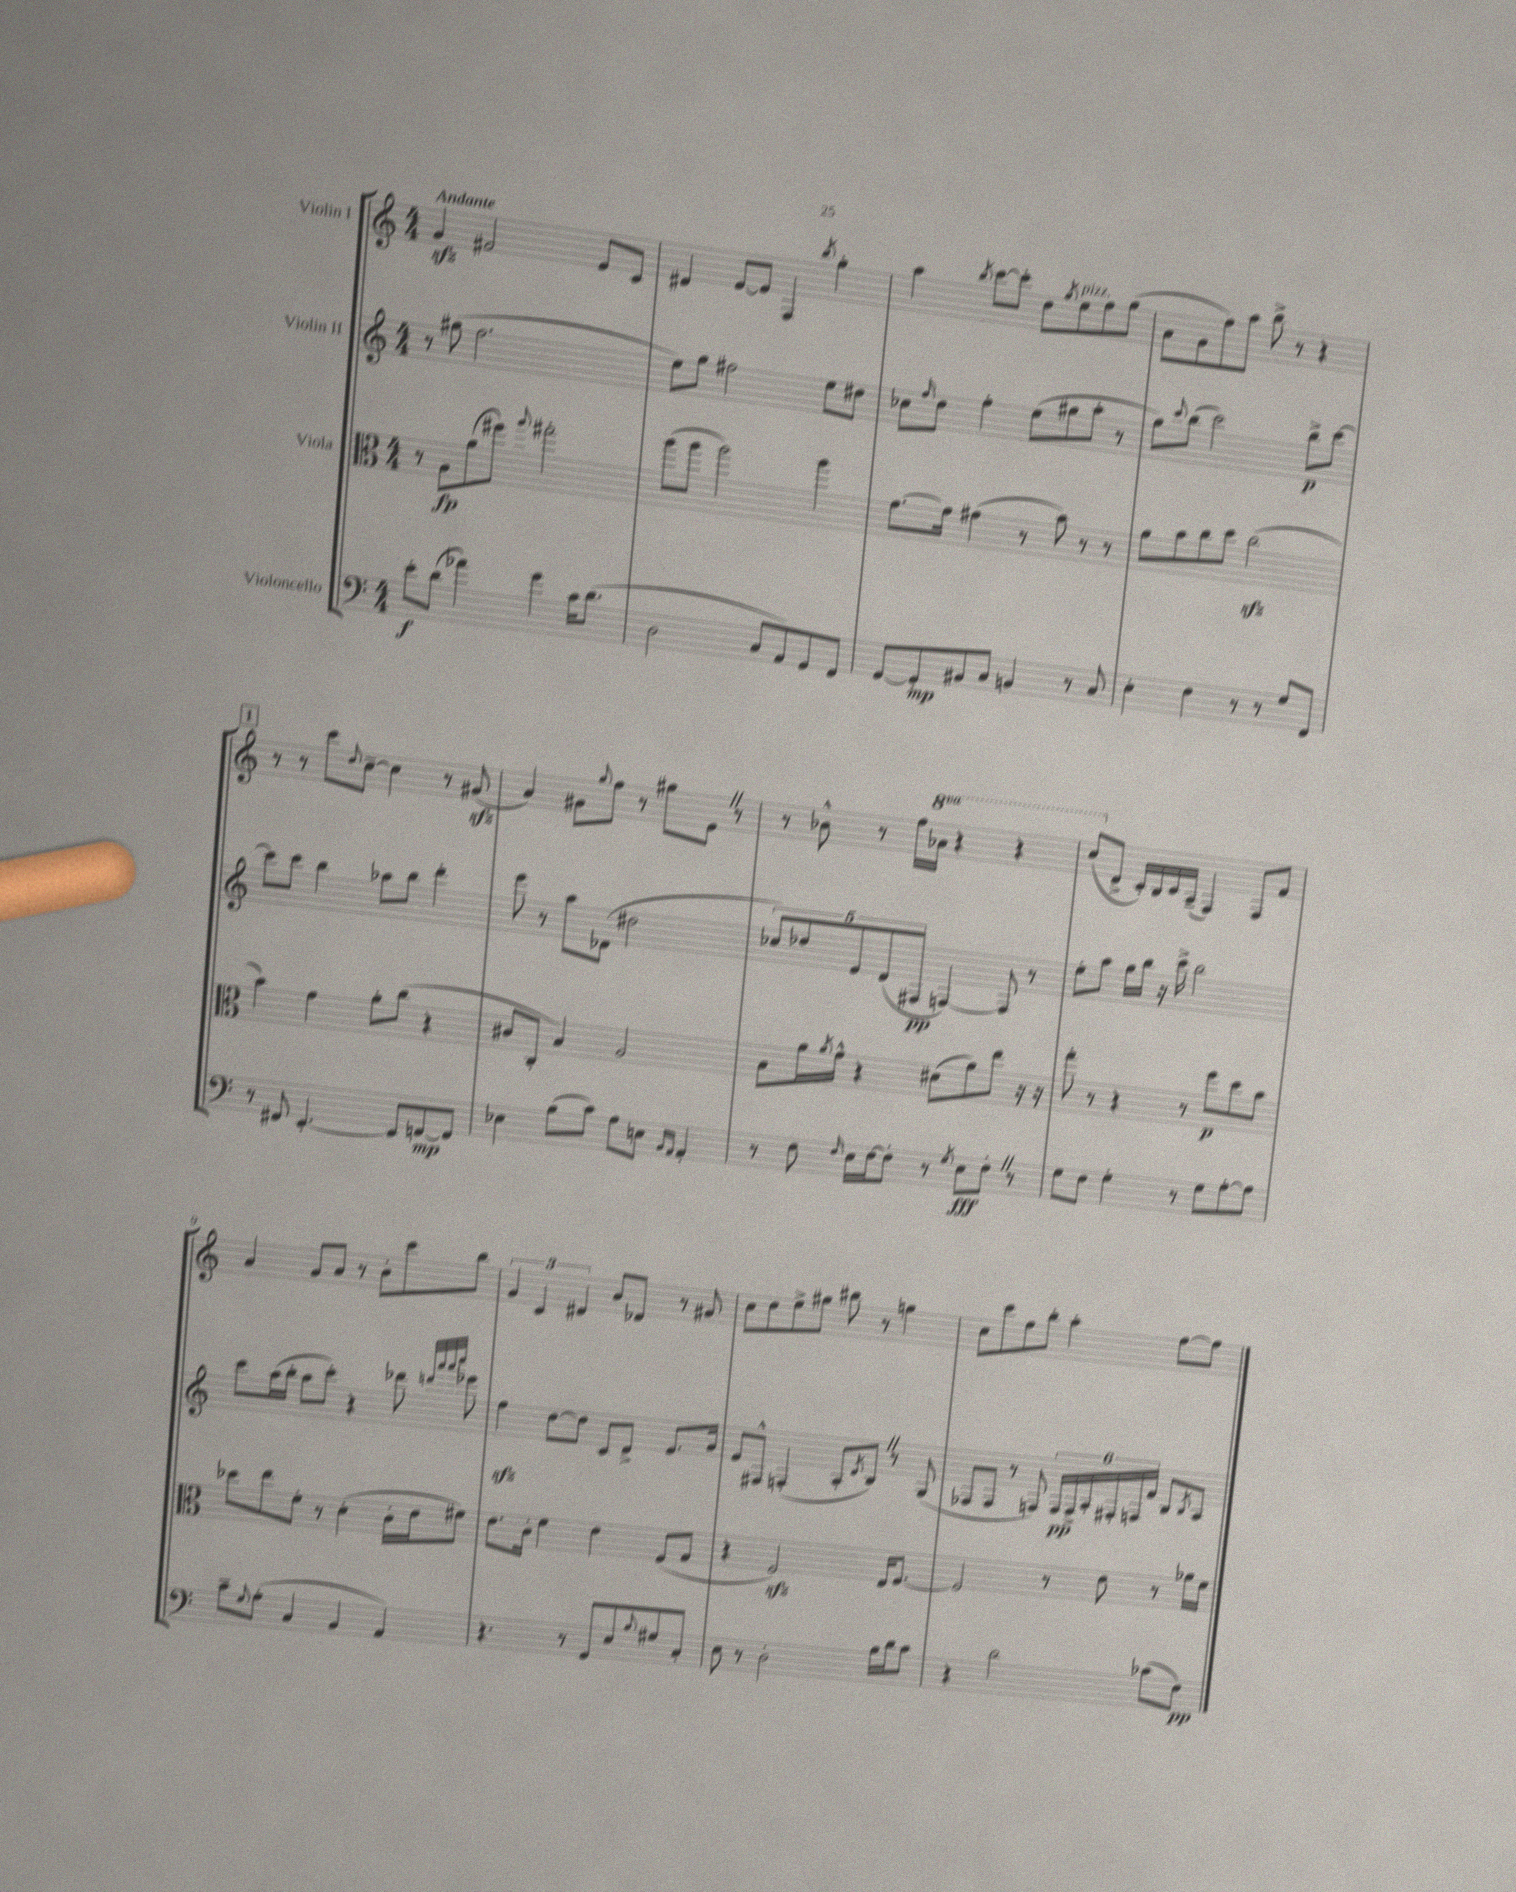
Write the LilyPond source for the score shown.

<<
\new StaffGroup <<
\new Staff = "s0" \with { instrumentName = "Violin I" } {
    \clef treble \key c \major \numericTimeSignature \time 4/4 \set Staff.ottavationMarkups = #ottavation-simple-ordinals \tempo "Andante"
    g'4\sfz fis'2 e'8 c'8 |
    dis'4 e'8~ e'8 f4 \acciaccatura { b''8 } g''4-. |
    a''4 \acciaccatura { b''8 } c'''8~ c'''8-. d''8 \acciaccatura { g''8 } e''8^\markup { \italic "pizz." } f''8 g''8( |
    a'8 g'8 f''8) a''8 b''8-> r8 r4 |
    \mark \markup { \box "1" } r8 r8 c'''8 \appoggiatura { d''8 } c''8~-- c''4 r8 gis'8\sfz( |
    a'4) gis'8 \appoggiatura { g''8 } f''8 r8 gis''8 e'8 \once \override BreathingSign.text = \markup { \musicglyph "scripts.caesura.straight" } \breathe r8 |
    r8 bes'8-^ r8 f''16 \ottava #1 aes''16 r4 r4 |
    c'''8( \ottava #0 d'8-> c'16-.) b16 c'16 a16--( f4) f8 f'8 |
    a'4 g'8 a'8 r8 b'8-. c'''8 b''8 |
    \tuplet 3/2 { g'4 c'4 dis'4 } b'8 des'8 r8 gis'8 |
    c''8 d''8 e''8-> gis''8 bis''8 r8 g''4 |
    c''8 c'''8 f''8 b''8-. a''4-. f''8~ f''8 \bar "|." |
}
\new Staff = "s1" \with { instrumentName = "Violin II" } {
    \clef treble \key c \major \numericTimeSignature \time 4/4
    r8 gis''8( f''2. |
    e''8) g''8 fis''2 e''8 dis''8 |
    ces''8 \grace { f''16 } d''8 f''4-. e''8( gis''8 a''8-. r8 |
    g''8) \appoggiatura { c'''8 } b''8( c'''2) b''8->\p c'''8~ |
    \mark \markup { \box "1" } c'''8 c'''8 b''4 aes''8 b''8 d'''4-. |
    e'''8 r8 a''8 des'8( dis''2 |
    \tuplet 5/4 { ces''8) des''8 e'8 d'8( fis8\pp } f4~) f8 r8 |
    e''8-. a''8 g''16 b''16 r16 c'''16-> b''2 |
    c'''8 a''16( b''16-. a''8 c'''8-.) r4 des'''8 \grace { d'''32 a'''32 a'''32 c''''32 } ees'''8 |
    f''4\sfz d''8~ d''8 c'8 d'8-> e'8. g'16 |
    e'8 fis8-^ f4-.( a8-. \acciaccatura { d'8 } b8) \once \override BreathingSign.text = \markup { \musicglyph "scripts.caesura.straight" } \breathe r8 g8( |
    fes8 fes8 r8 f8) \tuplet 6/4 { f16\pp f16-> a16-. fis16-. f16 f'16 } b8 \acciaccatura { b8 } a8 \bar "|." |
}
\new Staff = "s2" \with { instrumentName = "Viola" } {
    \clef alto \key c \major \numericTimeSignature \time 4/4
    r8 a8\fp a'8( fis''8) \appoggiatura { a''8 } gis''2-. |
    a''8( a''8 a''2) a''4 |
    g'8.~ g'16 gis'4( r8 b'8) r8 r8 |
    a'8 b'8 c''8 d''8 c''2\sfz( |
    \mark \markup { \box "1" } b'4) g'4 a'8-. c''8( r4 |
    cis'8 c8-. b4) a2 |
    b8 a'16 \acciaccatura { a'8 } g'16-^ r4 dis'8( a'8) e''8 r16 r16 |
    g''8-. r8 r4 r8 f''8\p d''8 b'8 |
    des''8 e''8 f'8-. r8 d'4-.( c'16-. e'16 fis'8) |
    e'8. c'16-. f'4 e'4 f8( g8 |
    r4 f2\sfz) e16 f8.~ |
    f2 r8 e'8 r8 aes'16 f'16 \bar "|." |
}
\new Staff = "s3" \with { instrumentName = "Violoncello" } {
    \clef bass \key c \major \numericTimeSignature \time 4/4
    e'8-.\f d'8( aes'4) g'4 c'16 d'8.( |
    d2 c8 a,8) g,8 f,8 |
    g,8~ g,8-.\mp bis,8 c8 b,4 r8 c8 |
    e4-. f4 r8 r8 g8 f,8 |
    \mark \markup { \box "1" } r8 fis,8 e,4.~-. e,8 f,8~\mp f,8 |
    ees4 b8( c'8) a8 e8 \grace { b,16 a,16 } a,4-. |
    r8 f8 \grace { f16 } e16 f16~ f8-. r8 \acciaccatura { g8 } e8\fff f8-. \once \override BreathingSign.text = \markup { \musicglyph "scripts.caesura.straight" } \breathe r8 |
    g8 f8 g4-. r8 g8 a8~-. a8 |
    c'8-- \appoggiatura { g8 } a8-.( c4 b,4 a,4) |
    r4. r8 g,8 e8 \appoggiatura { b8 } gis8 c8-. |
    e8 r8 d2-. b16 d'16 c'8 |
    r4 d'2 ces'8( f8\pp) \bar "|." |
}
>>
>>
